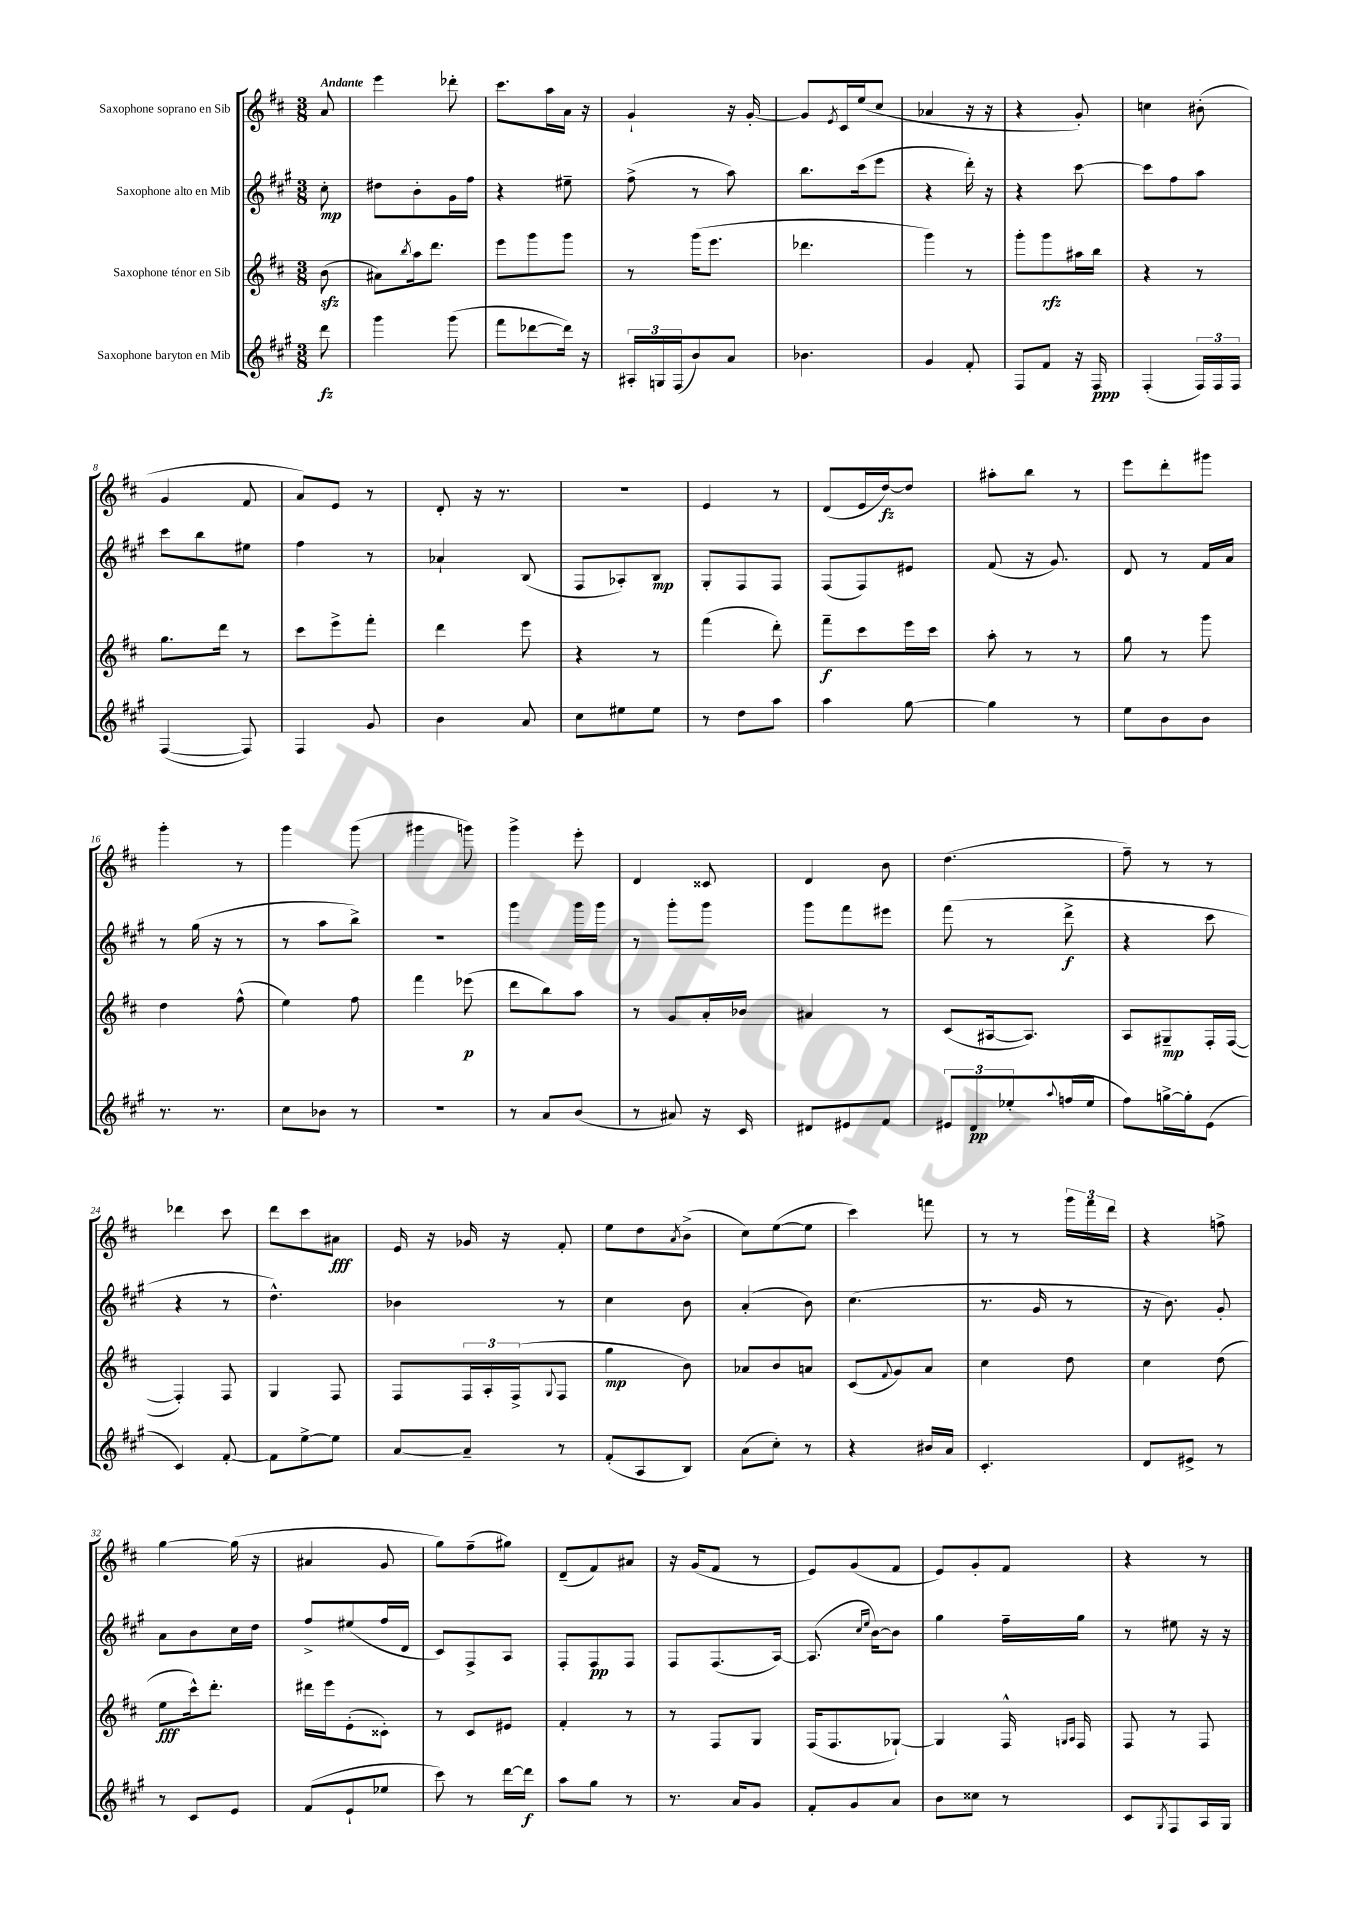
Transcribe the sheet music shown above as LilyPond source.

<<
\new StaffGroup <<
\new Staff = "s0" \with { instrumentName = "Saxophone soprano en Sib" } {
    \clef treble \key d \major \numericTimeSignature \time 3/8 \partial 8 \tempo "Andante"
    a'8 |
    e'''4 des'''8-. |
    cis'''8. a''16 a'16 r16 |
    g'4-! r16 g'16~-. |
    g'8 \acciaccatura { e'8 } cis'16 e''16( cis''8 |
    aes'4 r16 r16 |
    r4 g'8-.) |
    c''4 bis'8-.( |
    g'4 fis'8 |
    a'8) e'8 r8 |
    d'8-. r16 r8. |
    R4. |
    e'4 r8 |
    d'8( e'16 d''16~\fz) d''8 |
    ais''8-. b''8 r8 |
    e'''8 d'''8-. gis'''8 |
    g'''4-. r8 |
    g'''4 g'''8( |
    gis'''4 g'''8) |
    g'''4-> e'''8-. |
    d'4 cisis'8 |
    d'4 b'8 |
    d''4.( |
    fis''8--) r8 r8 |
    des'''4 cis'''8 |
    d'''8 cis'''8 ais'8\fff |
    e'16 r16 ges'16 r16 fis'8-. |
    e''8 d''8 \acciaccatura { a'8 } b'8->( |
    cis''8) e''8~( e''8 |
    cis'''4) f'''8 |
    r8 r8 \tuplet 3/2 { g'''16 fis'''16 d'''16 } |
    r4 f''8-> |
    g''4~ g''16( r16 |
    ais'4 g'8 |
    g''8) fis''8--( gis''8) |
    d'8--( fis'8) ais'8 |
    r16 g'16( fis'8 r8 |
    e'8) g'8( fis'8 |
    e'8) g'8-. fis'8 |
    r4 r8 \bar "|." |
}
\new Staff = "s1" \with { instrumentName = "Saxophone alto en Mib" } {
    \clef treble \key a \major \numericTimeSignature \time 3/8 \partial 8
    cis''8-.\mp |
    dis''8 b'8-. gis'16 fis''16 |
    r4 eis''8-- |
    fis''8->( r8 a''8) |
    b''8. cis'''16( e'''8 |
    r4 d'''16-.) r16 |
    r4 cis'''8~ |
    cis'''8 fis''8 a''8 |
    cis'''8 b''8 eis''8 |
    fis''4 r8 |
    aes'4-! b8( |
    fis8 aes8-.) b8\mp |
    gis8-. fis8 fis8 |
    fis8( fis8) eis'8 |
    fis'8( r16 gis'8.) |
    d'8 r8 fis'16 a'16 |
    r8 gis''16( r16 r8 |
    r8 a''8 b''8->) |
    R4. |
    gis'''4 gis'''16 gis'''16 |
    r8 gis'''8-. gis'''8 |
    gis'''8 fis'''8 eis'''8 |
    fis'''8( r8 d'''8->\f |
    r4 cis'''8 |
    r4 r8 |
    d''4.-^) |
    bes'4 r8 |
    cis''4 b'8 |
    a'4-.( b'8) |
    cis''4.( |
    r8. gis'16 r8 |
    r16 b'8.) gis'8-. |
    a'8 b'8 cis''16 d''16 |
    fis''8-> eis''8( fis''16 d'16 |
    cis'8) fis8-> a8 |
    fis8-. fis8\pp fis8 |
    fis8 fis8.( a16~) |
    a8.( \grace { cis''16 e''16 } b'16~) b'8 |
    gis''4 fis''16-- gis''16 |
    r8 eis''8 r16 r16 \bar "|." |
}
\new Staff = "s2" \with { instrumentName = "Saxophone ténor en Sib" } {
    \clef treble \key d \major \numericTimeSignature \time 3/8 \partial 8
    b'8\sfz( |
    ais'8) \acciaccatura { b''8 } a''16 d'''8. |
    e'''8 g'''8 g'''8 |
    r8 g'''16( e'''8. |
    des'''4. |
    g'''4) r8 |
    g'''8-. g'''8\rfz ais''16 b''16 |
    r4 r8 |
    g''8. d'''16 r8 |
    cis'''8 e'''8-> fis'''8-. |
    d'''4 e'''8 |
    r4 r8 |
    fis'''4( d'''8-.) |
    fis'''8--\f cis'''8 e'''16 cis'''16 |
    a''8-. r8 r8 |
    g''8 r8 g'''8 |
    d''4 fis''8-^( |
    e''4) fis''8 |
    fis'''4 ees'''8\p( |
    d'''8 b''8) a''8 |
    r8 g'8 a'16-. bes'16 |
    ais'4 r8 |
    cis'8( ais16~ ais8.) |
    a8 gis8--\mp fis16-. fis16~( |
    fis4-.) fis8 |
    g4 fis8 |
    fis8 \tuplet 3/2 { fis16 a16-. fis16->( } \appoggiatura { g8 } fis8 |
    g''4\mp b'8) |
    aes'8 b'8 a'8 |
    cis'8( \appoggiatura { fis'8 } g'8) a'8 |
    cis''4 d''8 |
    cis''4 d''8( |
    e''8\fff cis'''16-^) d'''8.-. |
    dis'''16 e'''16 e'8-.( cisis'8-.) |
    r8 cis'8 eis'8 |
    fis'4-. r8 |
    r8 fis8 g8 |
    fis16( fis8. ges8~-!) |
    ges4 fis16-^ \grace { g16 a16 } fis16 |
    fis8 r8 fis8 \bar "|." |
}
\new Staff = "s3" \with { instrumentName = "Saxophone baryton en Mib" } {
    \clef treble \key a \major \numericTimeSignature \time 3/8 \partial 8
    d'''8\fz |
    gis'''4 gis'''8( |
    fis'''8 des'''8~ des'''16) r16 |
    \tuplet 3/2 { ais16-. g16 fis16( } b'8) a'8 |
    bes'4. |
    gis'4 fis'8-. |
    fis8 fis'8 r16 fis16\ppp |
    fis4-.( \tuplet 3/2 { fis16) fis16 fis16 } |
    fis4~( fis8) |
    fis4 gis'8 |
    b'4 a'8 |
    cis''8 eis''8 eis''8 |
    r8 d''8 a''8 |
    a''4 gis''8~ |
    gis''4 r8 |
    e''8 b'8 b'8 |
    r8. r8. |
    cis''8 bes'8 r8 |
    r4. |
    r8 a'8 b'8( |
    r8 ais'8) r16 cis'16 |
    dis'8 eis'8 fis'8 |
    \tuplet 3/2 { eis'8 d'8\pp ees''8-. } \appoggiatura { a''8 } f''16( ees''16 |
    fis''8) g''16~-> g''16-. e'8( |
    cis'4) fis'8~-. |
    fis'8 e''8~-> e''8 |
    a'8~ a'8-- r8 |
    fis'8-.( a8 b8) |
    a'8( cis''8-.) r8 |
    r4 bis'16 a'16 |
    cis'4.-. |
    d'8 eis'8-> r8 |
    r8 cis'8 e'8 |
    fis'8( e'8-! ees''8 |
    cis'''8) r8 d'''16~ d'''16\f |
    a''8 gis''8 r8 |
    r8. a'16 gis'8 |
    fis'8-. gis'8 a'8 |
    b'8 cisis''8 r8 |
    cis'8 \acciaccatura { gis8 } fis8 a16 gis16 \bar "|." |
}
>>
>>
